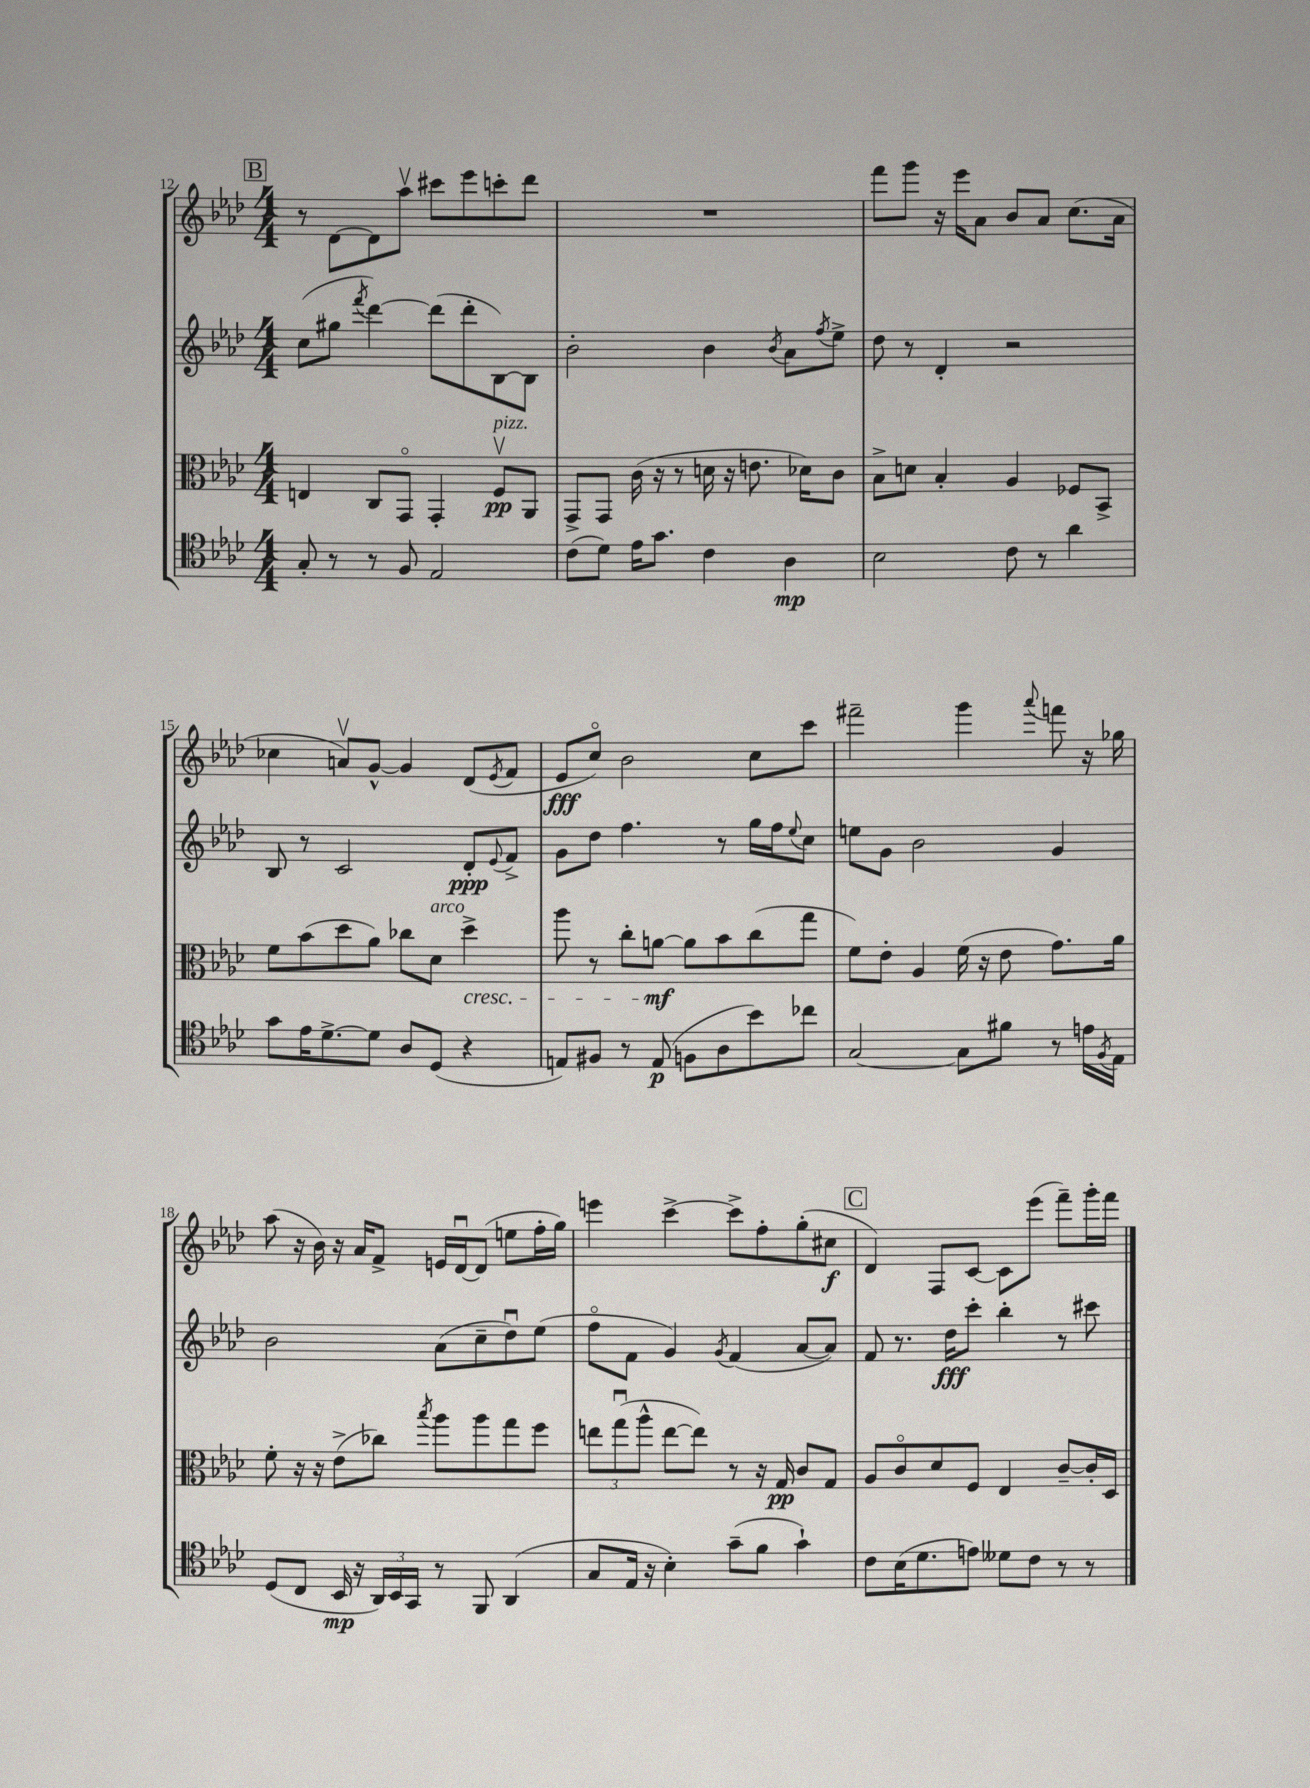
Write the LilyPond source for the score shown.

<<
\new StaffGroup <<
\new Staff = "s0" {
    \clef treble \key aes \major \numericTimeSignature \time 4/4
    \mark \markup { \box "B" } r8 des'8~ des'8 aes''8\upbow cis'''8 ees'''8 c'''8-. des'''8 |
    R1 |
    f'''8 g'''8 r16 ees'''16 aes'8 bes'8 aes'8 c''8.( aes'16 |
    ces''4 a'8\upbow) g'8~-^ g'4 des'8( \acciaccatura { ees'8 } f'8 |
    ees'8\fff c''8\flageolet) bes'2 c''8 c'''8 |
    fis'''2-- g'''4 \appoggiatura { aes'''8 } f'''8 r16 ges''16 |
    aes''8( r16 bes'16) r16 aes'16 f'8-> e'16 des'16~\downbow des'8( e''8 f''16-. g''16) |
    e'''4 c'''4~-> c'''8-> f''8-. g''8-.( cis''8\f |
    \mark \markup { \box "C" } des'4) f8 c'8~ c'8 ees'''8( f'''8--) g'''16-. f'''16 \bar "|." |
}
\new Staff = "s1" {
    \clef treble \key aes \major \numericTimeSignature \time 4/4
    \mark \markup { \box "B" } c''8( gis''8 \acciaccatura { f'''8 } des'''4~) des'''8( des'''8-. bes8~) bes8 |
    bes'2-. bes'4 \acciaccatura { bes'8 } aes'8 \acciaccatura { f''8 } ees''8-> |
    des''8 r8 des'4-. r2 |
    bes8 r8 c'2 des'8-.\ppp \appoggiatura { ees'8 } f'8-> |
    g'8 des''8 f''4. r8 g''16 f''16 \appoggiatura { ees''8 } c''8 |
    e''8 g'8 bes'2 g'4 |
    bes'2 aes'8( c''8-- des''8\downbow) ees''8( |
    f''8\flageolet f'8 g'4) \acciaccatura { g'8 } f'4( aes'8~ aes'8) |
    \mark \markup { \box "C" } f'8 r8. des''16\fff c'''8-. bes''4-. r8 cis'''8 \bar "|." |
}
\new Staff = "s2" {
    \clef alto \key aes \major \numericTimeSignature \time 4/4
    \mark \markup { \box "B" } e4 c8 g,8\flageolet g,4-. f8\upbow\pp^\markup { \italic "pizz." } aes,8 |
    g,8-> g,8 c'16( r16 r8 d'16 r16 e'8. des'16) c'8 |
    bes8-> d'8 bes4-. aes4 fes8 bes,8-> |
    f'8 bes'8( des''8 aes'8) ces''8 des'8^\markup { \italic "arco" } des''4->\cresc |
    aes''8 r8 c''8-. a'8~\mf\! a'8 bes'8 c''8( g''8 |
    f'8) ees'8-. aes4 f'16( r16 ees'8 g'8.) aes'16 |
    f'8-. r16 r16 ees'8->( ces''8) \acciaccatura { bes''8 } aes''8 aes''8 g''8 f''8 |
    \tuplet 3/2 { e''8 g''8\downbow( aes''8-^ } e''8~ e''8) r8 r16 g16\pp c'8 g8 |
    \mark \markup { \box "C" } aes8 c'8\flageolet des'8 f8 ees4 c'8~-- c'16-. des16 \bar "|." |
}
\new Staff = "s3" {
    \clef tenor \key aes \major \numericTimeSignature \time 4/4
    \mark \markup { \box "B" } g8-. r8 r8 f8 ees2 |
    c'8( des'8) ees'16 g'8. c'4 aes4\mp |
    bes2 c'8 r8 aes'4 |
    g'8 ees'16 des'8.~-> des'8 aes8 des8( r4 |
    e8) fis8 r8 e8\p( f8 aes8 bes'8) ces''8 |
    g2~ g8 fis'8 r8 e'16 \acciaccatura { f8 } ees16 |
    des8( c8 bes,16\mp r16 \tuplet 3/2 { aes,16) bes,16 g,16 } r8 f,8 aes,4( |
    g8 ees16 r16 bes4-.) g'8--( f'8 g'4-!) |
    \mark \markup { \box "C" } c'8 bes16( des'8. e'8) deses'8 c'8 r8 r8 \bar "|." |
}
>>
>>
\layout { \context { \Score currentBarNumber = #12 } }
